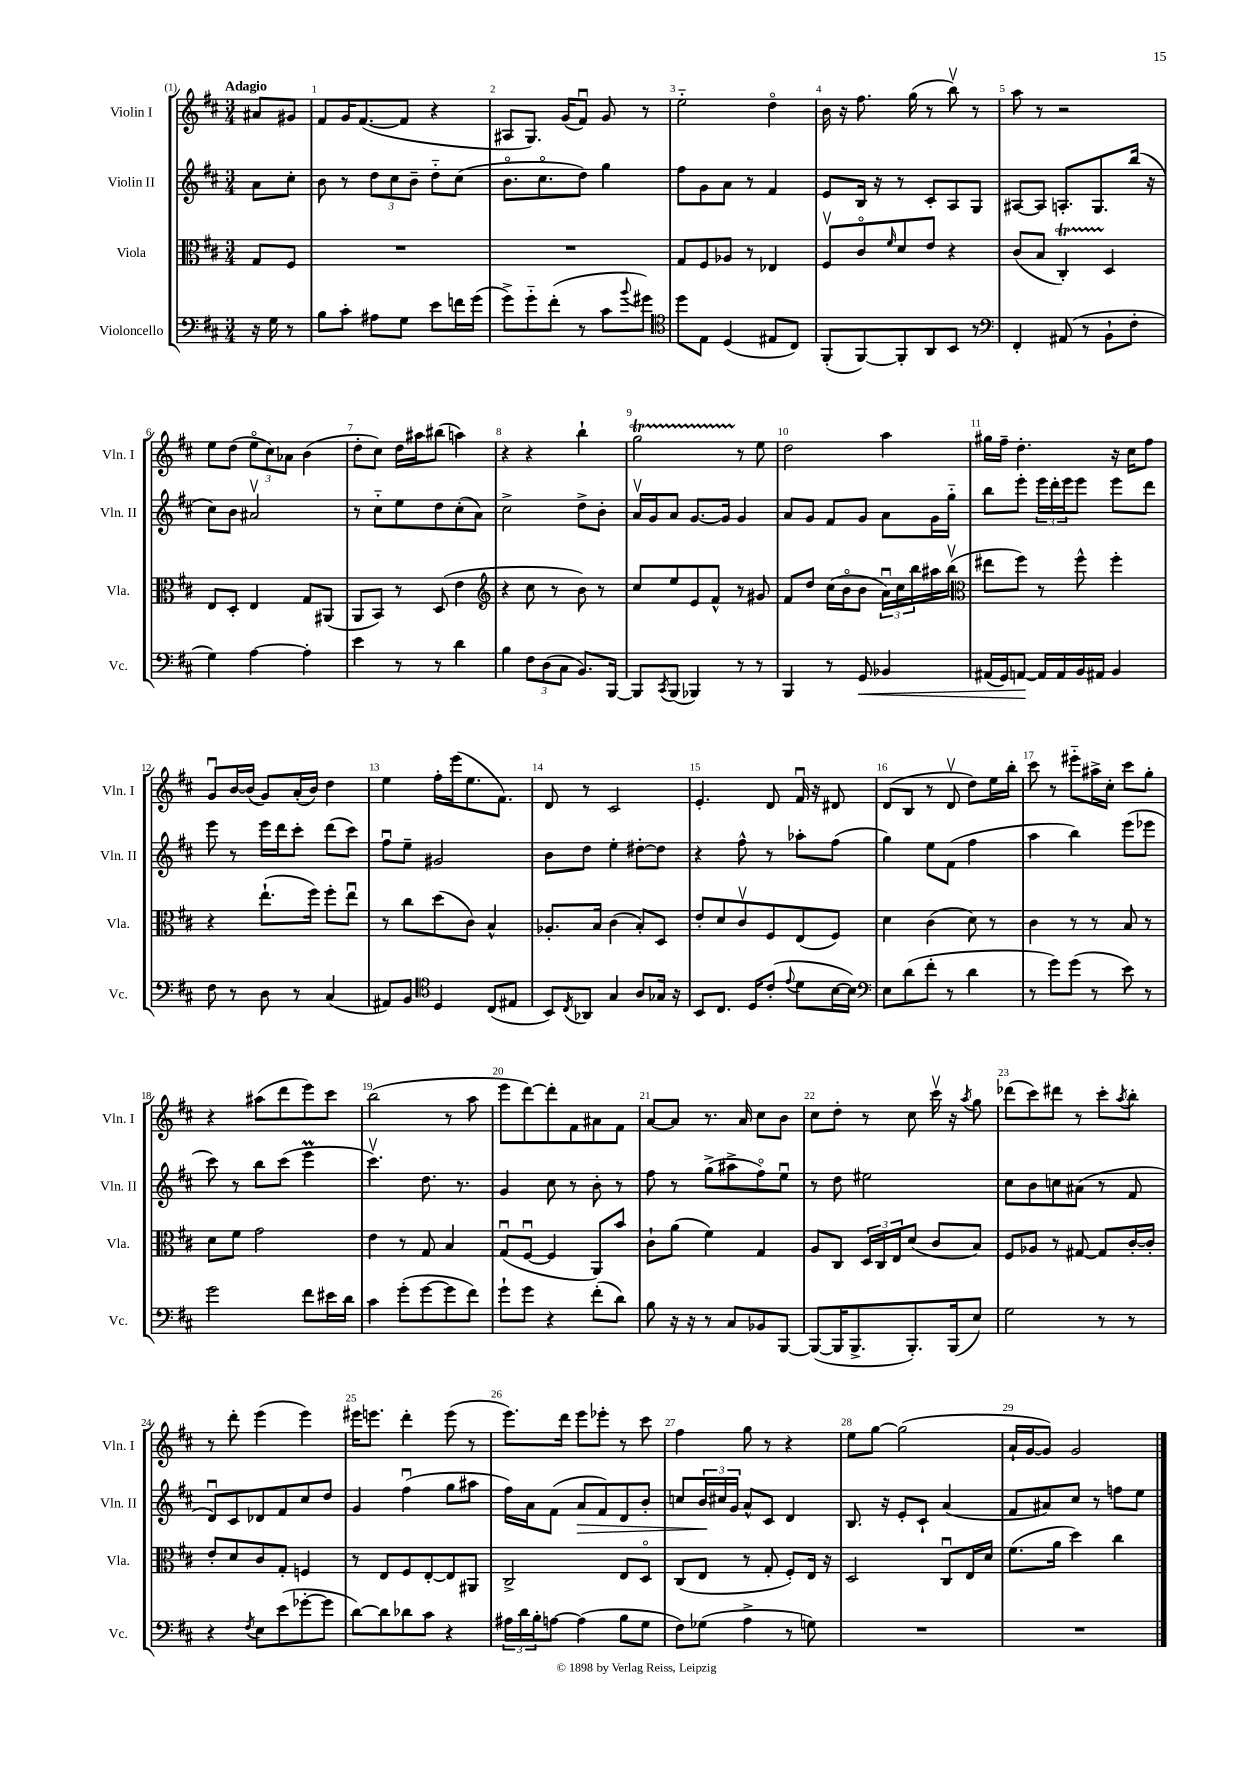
<<
\new StaffGroup <<
\new Staff = "s0" \with { instrumentName = "Violin I" shortInstrumentName = "Vln. I" } {
    \clef treble \key d \major \numericTimeSignature \time 3/4 \partial 4 \tempo "Adagio"
    ais'8 gis'8 |
    fis'8 g'16 fis'8.~( fis'8 r4 |
    ais8 g8.) g'16( fis'8\downbow) g'8 r8 |
    e''2-_ d''4\flageolet |
    b'16 r16 fis''8. g''16( r8 b''8\upbow) r8 |
    a''8 r8 r2 |
    e''8 d''8( \tuplet 3/2 { e''8\flageolet cis''8) aes'8 } b'4( |
    d''8-. cis''8) d''16 ais''16 bis''8( a''4) |
    r4 r4 b''4-! |
    g''2\startTrillSpan r8\stopTrillSpan e''8 |
    d''2 a''4 |
    gis''16 fis''16-- d''4.-. r16 cis''16 fis''8 |
    g'8\downbow b'16~ b'16( g'8) a'16-.( b'16) d''4 |
    e''4 fis''16-. e'''16( e''8. fis'8.) |
    d'8 r8 cis'2 |
    e'4.-. d'8 fis'16\downbow r16 dis'8 |
    d'8( b8 r8 d'8\upbow d''8) e''16 b''16-. |
    cis'''8 r8 eis'''8-_ ais''16-> cis''16-. cis'''8 g''8-. |
    r4 ais''8( d'''8 e'''8) cis'''8 |
    b''2( r8 a''8 |
    e'''8 d'''8~) d'''8-. fis'8 ais'8 fis'8 |
    a'8~ a'8 r8. a'16 cis''8 b'8 |
    cis''8 d''8-. r8 cis''8 cis'''16\upbow r16 \acciaccatura { a''8 } g''8 |
    des'''8( cis'''8) dis'''8 r8 cis'''8-. \acciaccatura { a''8 } b''8-. |
    r8 d'''8-. e'''4( e'''4) |
    eis'''16 e'''8. d'''4-. e'''8( r8 |
    e'''8.) d'''16 e'''8 ees'''8-. r8 cis'''8 |
    fis''4 g''8 r8 r4 |
    e''8 g''8~ g''2( |
    a'16-! g'16~ g'8) g'2 \bar "|." |
}
\new Staff = "s1" \with { instrumentName = "Violin II" shortInstrumentName = "Vln. II" } {
    \clef treble \key d \major \numericTimeSignature \time 3/4 \partial 4
    a'8 cis''8-. |
    b'8 r8 \tuplet 3/2 { d''8 cis''8 b'8-- } d''8-_ cis''8( |
    b'8.\flageolet cis''8.\flageolet d''8) g''4 |
    fis''8 g'8 a'8 r8 fis'4 |
    e'8 b16 r16 r8 cis'8-. a8 g8 |
    ais8~ ais8 a8.-. g8. b''16( r16 |
    cis''8) b'8 ais'2\upbow |
    r8 cis''8-_ e''8 d''8 cis''8-.( a'8) |
    cis''2-> d''8-> b'8-. |
    a'16\upbow g'16 a'8 g'8.~ g'16 g'4 |
    a'8 g'8 fis'8 g'8 a'8 g'16 g''16-_ |
    b''8 e'''8-. \tuplet 3/2 { e'''16 d'''16-. e'''16 } e'''8 e'''8 d'''8 |
    e'''8 r8 e'''16 d'''16 cis'''8-. d'''8( cis'''8) |
    fis''8\downbow e''8-- gis'2 |
    b'8 d''8 e''4-. dis''8~-. dis''8 |
    r4 fis''8-^ r8 aes''8-. fis''8( |
    g''4) e''8 fis'8( fis''4 |
    a''4 b''4) e'''8( ees'''8 |
    cis'''8) r8 b''8 cis'''8( e'''4\prall |
    cis'''4.\upbow) d''8. r8. |
    g'4 cis''8 r8 b'8-. r8 |
    fis''8 r8 g''8->( ais''8-> fis''8\flageolet) e''8\downbow |
    r8 d''8 eis''2 |
    cis''8 b'8 c''8 ais'8( r8 fis'8 |
    d'8\downbow) cis'8 des'8 fis'8 cis''8 d''8 |
    g'4 fis''4\downbow( g''8 ais''8 |
    fis''16) a'16 fis'8( a'8\> fis'8) d'8 b'8-. |
    c''8 \tuplet 3/2 { b'16\! cis''16 g'16 } a'8-^ cis'8 d'4 |
    b8. r16 e'8-. cis'8-! a'4( |
    fis'8 ais'8) cis''8 r8 f''8 e''8 \bar "|." |
}
\new Staff = "s2" \with { instrumentName = "Viola" shortInstrumentName = "Vla." } {
    \clef alto \key d \major \numericTimeSignature \time 3/4 \partial 4
    g8 fis8 |
    R2. |
    R2. |
    g8 fis8 aes8 r8 ees4 |
    fis8\upbow cis'8\flageolet \grace { fis'16 } d'8 e'8 r4 |
    cis'8( b8 cis4-.\startTrillSpan) d4\stopTrillSpan |
    e8 d8-. e4 g8 ais,8( |
    a,8 b,8) r8 d8( e'4 |
    \clef treble r4 cis''8 r8 b'8) r8 |
    cis''8 e''8 e'8 fis'8-^ r8 gis'8 |
    fis'8 d''8 cis''16( b'16\flageolet b'8 \tuplet 3/2 { a'16\downbow) cis''16 b''16 } ais''16 b''16\upbow( |
    \clef alto eis''8 fis''8) r8 fis''8-^ fis''4-. |
    r4 e''8.-!( fis''16) fis''8-. e''8\downbow |
    r8 cis''8 d''8( cis'8) b4-^ |
    aes8.-. b16 cis'4( b8-.) d8 |
    e'8-. d'8 cis'8\upbow fis8 e8( fis8) |
    d'4 cis'4( d'8) r8 |
    cis'4 r8 r8 b8 r8 |
    d'8 fis'8 g'2 |
    e'4 r8 g8 b4 |
    g8\downbow( fis8~\downbow fis4 a,8) b'8 |
    cis'8-! a'8( fis'4) g4 |
    a8 cis8 \tuplet 3/2 { d16 cis16 e16 } d'8( cis'8 b8) |
    fis8 aes8 r8 gis8~ gis8 cis'16~-. cis'16-. |
    e'8-. d'8 cis'8 g8-. f4 |
    r8 e8 fis8 e8~-. e8 ais,8 |
    cis2-> e8 d8\flageolet |
    cis8( e8 r8 g8-. fis8-.) e16 r16 |
    d2 cis8\downbow e16 d'16 |
    fis'8.( a'16 d''4) cis''4 \bar "|." |
}
\new Staff = "s3" \with { instrumentName = "Violoncello" shortInstrumentName = "Vc." } {
    \clef bass \key d \major \numericTimeSignature \time 3/4 \partial 4
    r16 g16 r8 |
    b8 cis'8-. ais8 g8 e'8 f'16 g'16( |
    g'8->) g'8-_ fis'8-.( r8 cis'8 \appoggiatura { b'8 } gis'8) |
    \clef tenor d''8 e8 d4( eis8 cis8) |
    fis,8-.( fis,8~) fis,8-. a,8 b,8 r8 |
    \clef bass fis,4-. ais,8( r8 b,8-! fis8-. |
    g4) a4~ a4-. |
    e'4 r8 r8 d'4 |
    b4 \tuplet 3/2 { fis8 d8( cis8 } b,8.) b,,16~ |
    b,,8 \acciaccatura { cis,8 } b,,8( bes,,4) r8 r8 |
    b,,4 r8 g,8\< bes,4 |
    ais,16( g,16) a,8~\! a,16 a,16 b,16 ais,16 b,4 |
    fis8 r8 d8 r8 cis4( |
    ais,8) b,8 \clef tenor d4 cis8( eis8 |
    b,8) \acciaccatura { cis8 } aes,8 g4 a8 ges16 r16 |
    b,8 cis8. d16 cis'8-.( \appoggiatura { e'8 } d'8 b16~ b16) |
    \clef bass e8 d'8( fis'8-. r8 d'4 |
    r8 g'8) g'8( r8 e'8) r8 |
    g'2 fis'8 eis'16 d'16 |
    cis'4 g'8-.( g'8~ g'8 fis'8) |
    g'8-! g'8 r4 fis'8-.( d'8) |
    b8 r16 r16 r8 cis8 bes,8 b,,8~ |
    b,,8~( b,,16 b,,8.-> b,,8.-.) b,,16( e8) |
    g2 r8 r8 |
    r4 \acciaccatura { fis8 } e8 e'8( ges'8~-. ges'8 |
    d'8~) d'8 des'8 cis'8 r4 |
    \tuplet 3/2 { ais16 d'16 b16-. } a8~ a4( b8 g8 |
    fis8) ges8( a4-> r8 g8) |
    R2. |
    R2. \bar "|." |
}
>>
>>
\layout { \context { \Score \override BarNumber.break-visibility = ##(#f #t #t) barNumberVisibility = #all-bar-numbers-visible } }
